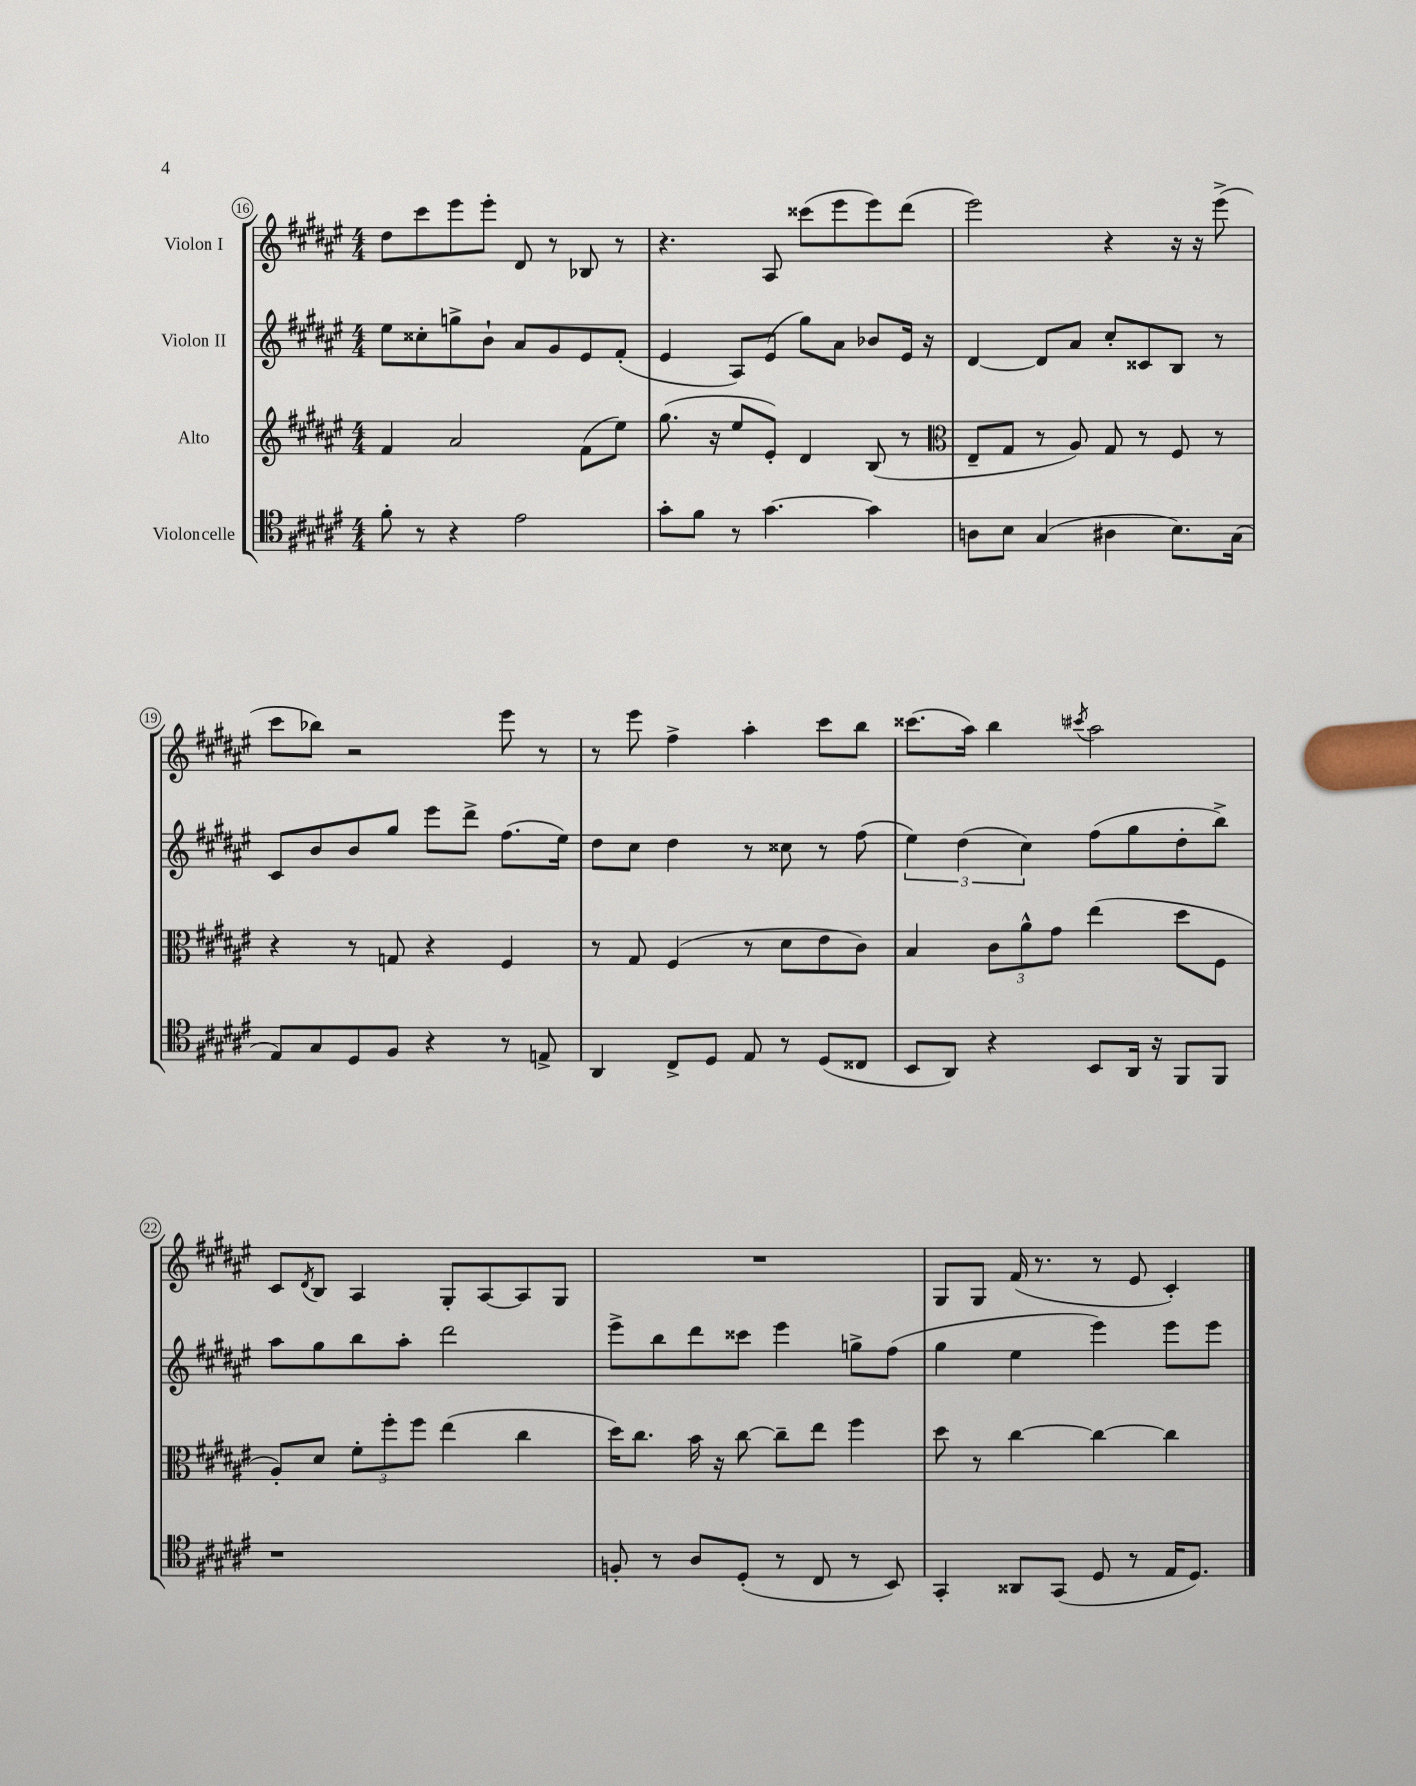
<<
\new StaffGroup <<
\new Staff = "s0" \with { instrumentName = "Violon I" } {
    \clef treble \key fis \major \numericTimeSignature \time 4/4
    dis''8 cis'''8 eis'''8 eis'''8-. dis'8 r8 bes8 r8 |
    r4. ais8 cisis'''8( eis'''8 eis'''8) dis'''8( |
    eis'''2) r4 r16 r16 eis'''8->( |
    cis'''8 bes''8) r2 eis'''8 r8 |
    r8 eis'''8 fis''4-> ais''4-. cis'''8 b''8 |
    cisis'''8.( ais''16) b''4 \acciaccatura { cis'''8 } ais''2 |
    cis'8 \acciaccatura { dis'8 } b8 ais4 gis8-. ais8~ ais8 gis8 |
    R1 |
    gis8 gis8 fis'16( r8. r8 eis'8 cis'4-.) \bar "|." |
}
\new Staff = "s1" \with { instrumentName = "Violon II" } {
    \clef treble \key fis \major \numericTimeSignature \time 4/4
    eis''8 cisis''8-. g''8-> b'8-! ais'8 gis'8 eis'8 fis'8-.( |
    eis'4 ais8) eis'8( gis''8) ais'8 bes'8 eis'16 r16 |
    dis'4~ dis'8 ais'8 cis''8-. cisis'8 b8 r8 |
    cis'8 b'8 b'8 gis''8 eis'''8 dis'''8-> fis''8.( eis''16) |
    dis''8 cis''8 dis''4 r8 cisis''8 r8 fis''8( |
    \tuplet 3/2 { eis''4) dis''4( cis''4) } fis''8( gis''8 dis''8-. b''8->) |
    ais''8 gis''8 b''8 ais''8-. dis'''2 |
    eis'''8-> b''8 dis'''8 cisis'''8 eis'''4 g''8-> fis''8( |
    gis''4 eis''4 eis'''4) eis'''8 eis'''8 \bar "|." |
}
\new Staff = "s2" \with { instrumentName = "Alto" } {
    \clef treble \key fis \major \numericTimeSignature \time 4/4
    fis'4 ais'2 fis'8( eis''8) |
    gis''8.( r16 eis''8 eis'8-.) dis'4 b8( r8 |
    \clef alto eis8-- gis8 r8 ais8) gis8 r8 fis8 r8 |
    r4 r8 g8 r4 fis4 |
    r8 gis8 fis4( r8 dis'8 eis'8 cis'8) |
    b4 \tuplet 3/2 { cis'8 ais'8-^ gis'8 } eis''4( dis''8 fis8 |
    ais8-.) dis'8 \tuplet 3/2 { fis'8-. fis''8-. fis''8 } eis''4( cis''4 |
    dis''16) cis''8. b'16 r16 cis''8~ cis''8-- eis''8 fis''4 |
    dis''8 r8 cis''4~ cis''4~ cis''4 \bar "|." |
}
\new Staff = "s3" \with { instrumentName = "Violoncelle" } {
    \clef tenor \key fis \major \numericTimeSignature \time 4/4
    fis'8-. r8 r4 eis'2 |
    gis'8-. fis'8 r8 gis'4.~ gis'4 |
    a8 b8 gis4( ais4 b8.) gis16( |
    eis8) gis8 dis8 fis8 r4 r8 e8-> |
    ais,4 cis8-> dis8 eis8 r8 dis8( cisis8 |
    b,8 ais,8) r4 b,8 ais,16 r16 fis,8 fis,8 |
    r1 |
    f8-. r8 ais8 dis8-.( r8 cis8 r8 b,8) |
    gis,4-. aisis,8 gis,8( dis8 r8 eis16 dis8.) \bar "|." |
}
>>
>>
\layout { \context { \Score currentBarNumber = #16 \override BarNumber.stencil = #(make-stencil-circler 0.1 0.3 ly:text-interface::print) } }
